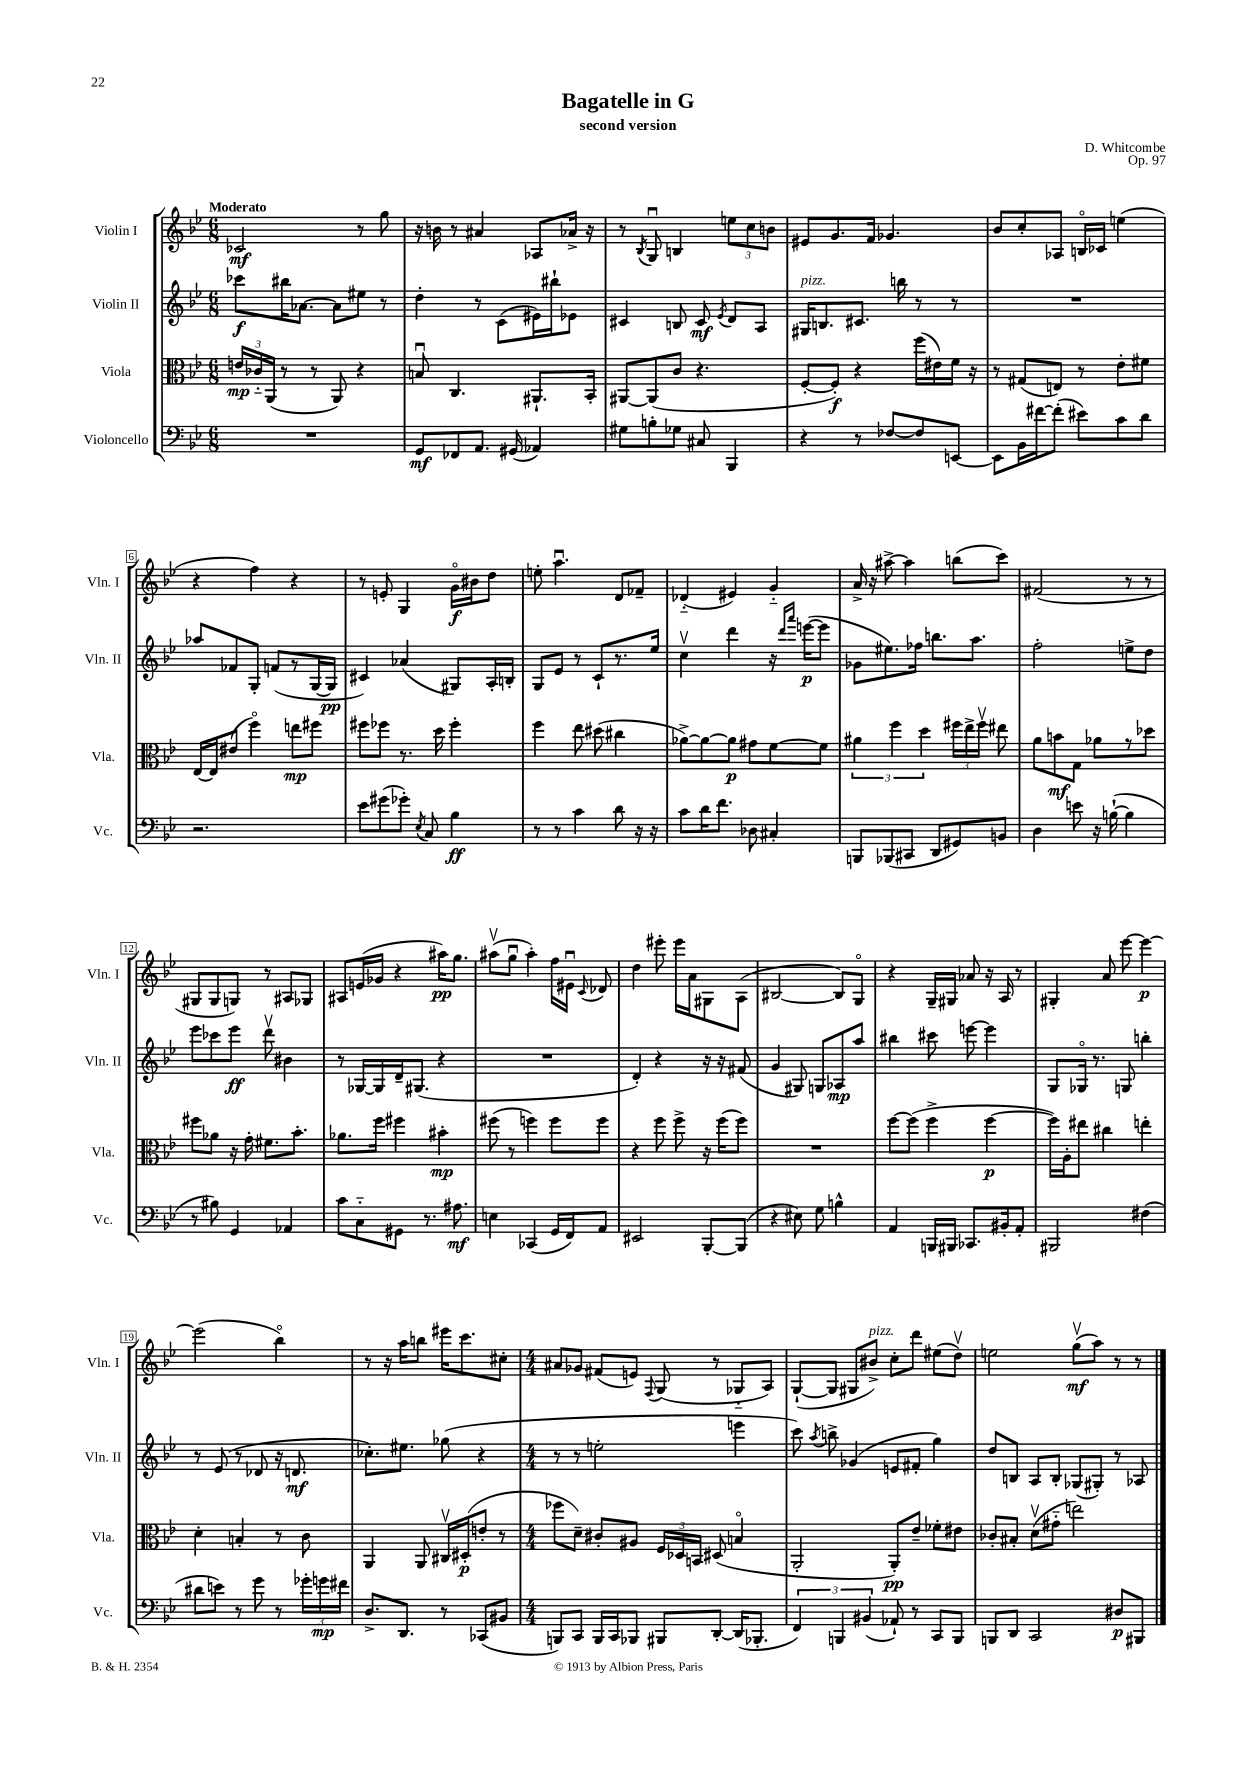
\header { title = "Bagatelle in G" composer = "D. Whitcombe" subtitle = "second version" opus = "Op. 97" }
<<
\new StaffGroup <<
\new Staff = "s0" \with { instrumentName = "Violin I" shortInstrumentName = "Vln. I" } {
    \clef treble \key bes \major \numericTimeSignature \time 6/8 \tempo "Moderato"
    \autoBeamOff ces'2\mf r8 g''8 |
    r16 b'16 r8 ais'4 aes8[ aes'16]-> r16 |
    r8 \acciaccatura { bes8 } g8\downbow b4 \tuplet 3/2 { e''8[ c''8 b'8] } |
    eis'8[ g'8. f'16] ges'4. |
    bes'8[ c''8-. aes8] b16[\flageolet ces'16] e''4( |
    r4 f''4) r4 |
    r8 e'8-. g4 g'16[\flageolet\f bis'16 d''8] |
    e''8-. a''4.\downbow d'8[ fes'8]-- |
    des'4-_( eis'4) g'4-_ |
    a'16-> r16 ais''8~-> ais''4 b''8[( c'''8]) |
    fis'2( r8 r8 |
    gis8[ gis8 g8]) r8 ais8[ ges8] |
    ais8[ e'16( ges'16] r4 ais''16[\pp) g''8.] |
    ais''8[\upbow( g''8]\downbow ais''4-.) f''16[ eis'16]\downbow \appoggiatura { c'8 } des'8 |
    d''4 eis'''8-. eis'''16[ a'16 gis8 a8]( |
    bis2~ bis8[) g8]\flageolet |
    r4 g16[-- gis16] aes'8 r16 a16 r8 |
    gis4-. a'8 ees'''8~ ees'''4~\p |
    ees'''2( bes''4\flageolet) |
    r8 r16 a''16[ b''8] eis'''16[ c'''8. cis''8]-. |
    \numericTimeSignature \time 4/4 ais'8[ ges'8] fis'8[( e'8]) \appoggiatura { f8 } g8( r8 ges8[-_ a8]) |
    g8[~-!( g8] gis8[ bis'8]->^\markup { \italic "pizz." }) c''8[-. d'''8] eis''8[( d''8]\upbow) |
    e''2 g''8[\upbow\mf( a''8]) r8 r8 \bar "|." |
}
\new Staff = "s1" \with { instrumentName = "Violin II" shortInstrumentName = "Vln. II" } {
    \clef treble \key bes \major \numericTimeSignature \time 6/8
    \autoBeamOff ces'''8[\f bis''16 aes'8.]~ aes'8[ eis''8] r8 |
    d''4-. r8 c'8[( eis'16) bis''16-! ees'8] |
    cis'4 b8 cis'8\mf \acciaccatura { ees'8 } d'8[ a8] |
    gis16[^\markup { \italic "pizz." } b8. cis'8.] b''16 r8 r8 |
    R2. |
    aes''8[ fes'8 g8]-. f'8[( r8 g16~ g16]\pp |
    cis'4) aes'4( gis8[) a16-. b16]-. |
    g8[ ees'8] r8 c'8[-! r8. ees''16] |
    c''4\upbow d'''4 r16 \grace { d'''16[ a'''16] } e'''16[~\p( e'''8] |
    ges'8[ eis''8.) fes''16] b''8.[ a''8.] |
    f''2-. e''8[-> d''8] |
    ees'''8[ ces'''8 ees'''8]\ff d'''8\upbow bis'4 |
    r8 ges16[~ ges16 d'16-- gis8.]( r4 |
    R2. |
    d'4-.) r4 r16 r16 fis'8( |
    g'4 gis8) g8[ aes8\mp a''8] |
    bis''4 cis'''8 e'''8~ e'''4 |
    g8[ ges16]\flageolet r8. g8 b''4-. |
    r8 ees'8( r8 des'8 r16 d'8.\mf |
    ces''8.[-.) eis''8.] ges''8( r4 |
    \numericTimeSignature \time 4/4 r8 r8 e''2-. e'''4 |
    c'''8) \acciaccatura { a''8 } b''8-> ges'4( e'8[ fis'8]-. g''4) |
    d''8[ b8] a8[ b8]-. ges8[( gis8]-.) r8 aes8 \bar "|." |
}
\new Staff = "s2" \with { instrumentName = "Viola" shortInstrumentName = "Vla." } {
    \clef alto \key bes \major \numericTimeSignature \time 6/8
    \autoBeamOff \tuplet 3/2 { e'16[\mp ces'16-_ a,16]( } r8 r8 a,8) r4 |
    b8\downbow c4. ais,8.[-! bes,16]-. |
    ais,8[~ ais,8( c'8] r4. |
    f8[~-. f8]-.\f) r4 f''16[( eis'16) f'16] r16 |
    r8 gis8[( e8]) r8 ees'8[-. fis'8] |
    ees16[~ ees16 eis'8]( f''4\flageolet) e''8[\mp fis''8] |
    fis''8[ fes''8] r8. d''16 fes''4-. |
    f''4 ees''8 dis''8( cis''4 |
    aes'8[~->) aes'8~ aes'8]\p gis'8[ f'8~ f'8] |
    \tuplet 3/2 { ais'4 f''4 d''4 } \tuplet 3/2 { fis''16[ ees''16-> fis''16]\upbow } eis''8 |
    a'8[ b'8\mf g8] aes'8[ r8 des''8] |
    fis''8[ aes'8] r16 g'16-. fis'8.[ bes'8.]-. |
    aes'8.[ f''16] fis''4 bis'4-.\mp |
    fis''8( r8 f''4) f''8[ f''8] |
    r4 f''8 f''8-> r16 f''16[( f''8]) |
    R2. |
    f''8[~ f''8]( f''4-> f''4~\p |
    f''16[) a16-. eis''8] cis''4 e''4-. |
    d'4-. b4-. r8 c'8 |
    a,4 a,8 cis16[\upbow dis16-.\p( e'8]-. r8 |
    \numericTimeSignature \time 4/4 fes''8[ d'8]--) cis'8[-. ais8] \tuplet 3/2 { f16[ des16 b,16] } dis8( b4\flageolet |
    a,2-. a,8[-.\pp) ees'8]-- fes'8[-. eis'8] |
    ces'8[-. bis8]-. d'8[\upbow( gis'8]-_ e''2) \bar "|." |
}
\new Staff = "s3" \with { instrumentName = "Violoncello" shortInstrumentName = "Vc." } {
    \clef bass \key bes \major \numericTimeSignature \time 6/8
    \autoBeamOff R2. |
    g,8[\mf fes,8 a,8.] gis,16( aes,4) |
    gis8[ b8-. ges8] cis8 bes,,4 |
    r4 r8 fes8[~ fes8 e,8]~ |
    e,8[ bes,16 fis'16~ fis'8]-.( eis'8[) c'8 d'8] |
    r2. |
    ees'8[ gis'8( ges'8]-.) \acciaccatura { ees8 } c8 bes4\ff |
    r8 r8 c'4 d'8 r16 r16 |
    c'8[ d'16 f'8.] des8 cis4-. |
    b,,8[ bes,,8( cis,8] d,8[ gis,8) b,8] |
    d4 e'8 r16 b16~-!( b4 |
    r8 bis8) g,4 aes,4 |
    c'8[ c8-_ gis,8] r8. ais8.\mf |
    e4 ces,4( g,16[ f,16) a,8] |
    eis,2 bes,,8[~-. bes,,8]( |
    r4 eis8) g8 b4-^ |
    a,4 b,,16[ bis,,16] ces,8.[ bis,16-. a,8]-. |
    bis,,2 fis4( |
    dis'8[ e'8]) r8 g'8 r8 \tuplet 3/2 { ges'16[-. g'16\mp fis'16] } |
    d8.[-> d,8.] r8 ces,8[( bis,8] |
    \numericTimeSignature \time 4/4 b,,8[) c,8] b,,16[ c,16 bes,,8] bis,,8[ d,8]~-. d,16[( bes,,8.]-. |
    \tuplet 3/2 { f,4) b,,4 bis,4( } aes,8-!) r8 c,8[ b,,8] |
    b,,8[ d,8] c,2 dis8[\p bis,,8] \bar "|." |
}
>>
>>
\layout { \context { \Score \override BarNumber.stencil = #(make-stencil-boxer 0.1 0.3 ly:text-interface::print) } }
